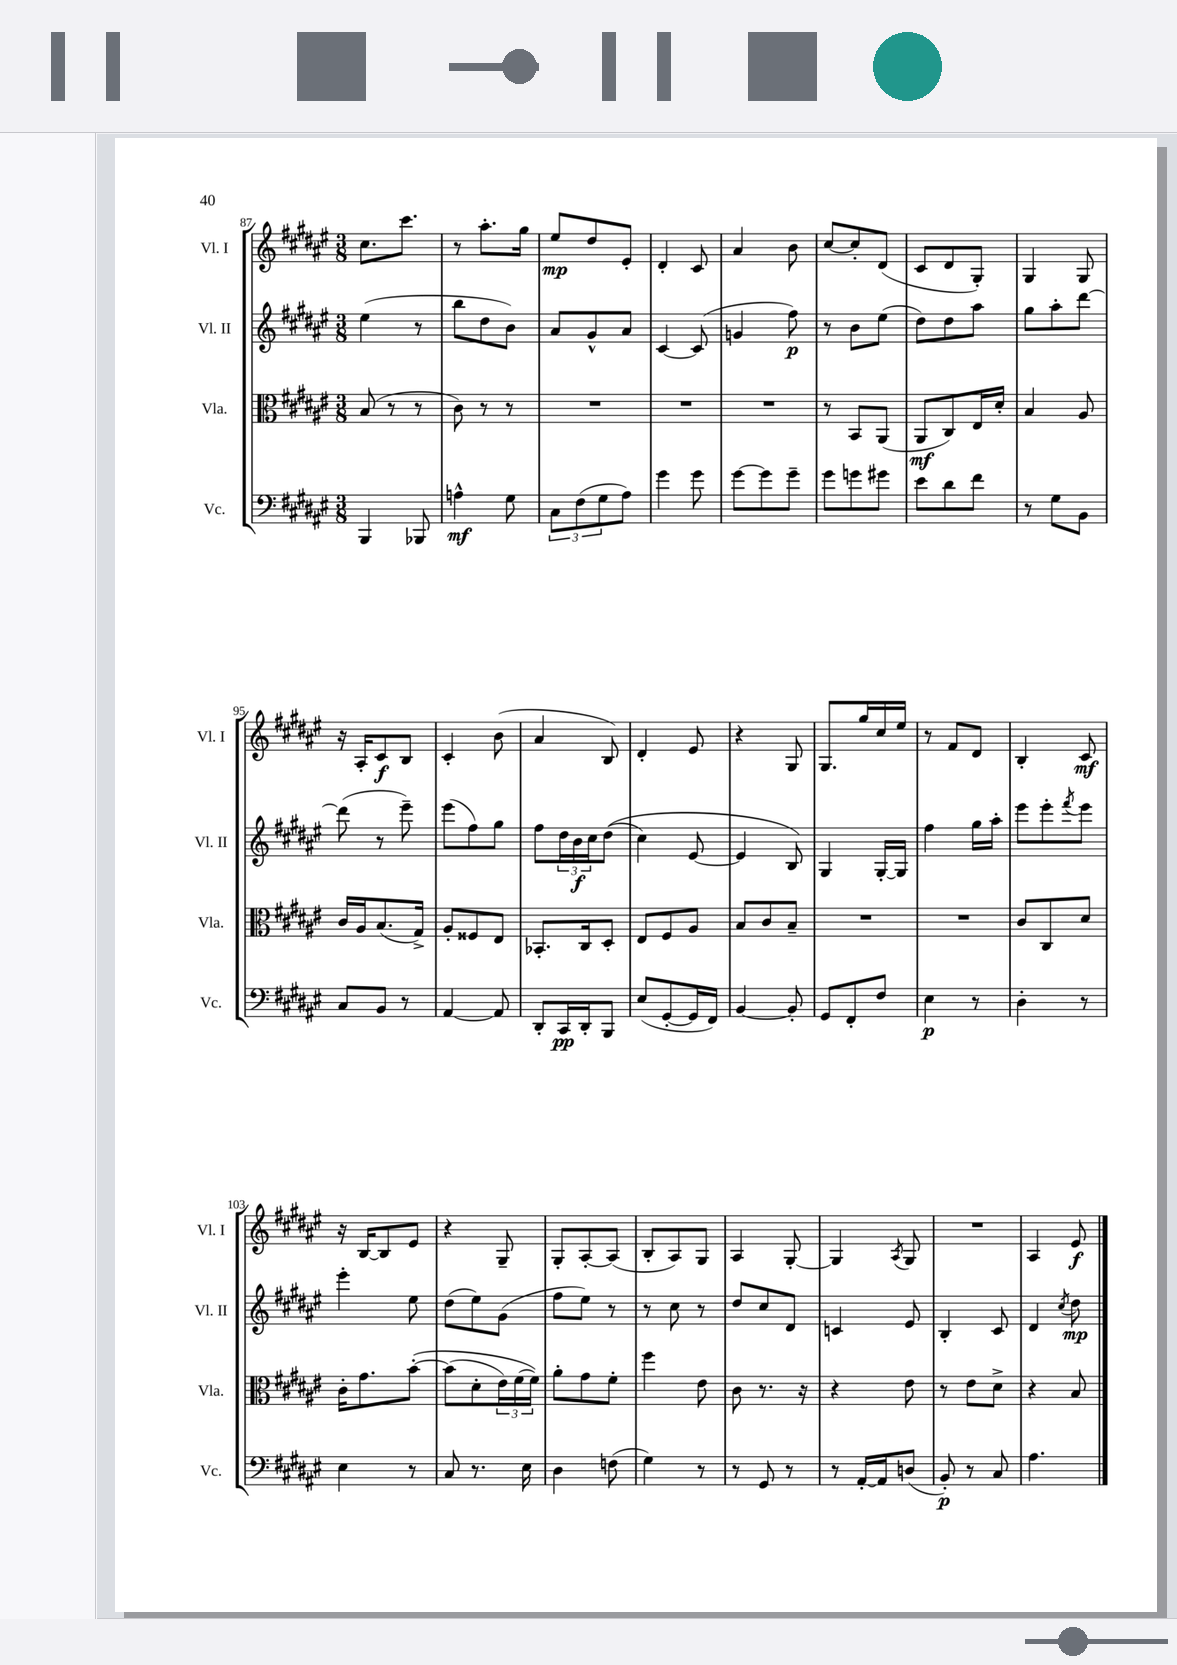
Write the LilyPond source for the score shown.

<<
\new StaffGroup <<
\new Staff = "s0" \with { instrumentName = "Vl. I" shortInstrumentName = "Vl. I" } {
    \clef treble \key fis \major \numericTimeSignature \time 3/8
    cis''8. cis'''8. |
    r8 ais''8.-. gis''16 |
    eis''8\mp dis''8 eis'8-. |
    dis'4-. cis'8 |
    ais'4 b'8 |
    cis''8~ cis''8-. dis'8( |
    cis'8 dis'8 gis8-.) |
    gis4 gis8 |
    r16 ais16-. cis'8\f b8 |
    cis'4-. b'8( |
    ais'4 b8) |
    dis'4-. eis'8 |
    r4 gis8 |
    gis8. gis''16 cis''16 eis''16 |
    r8 fis'8 dis'8 |
    b4-. cis'8\mf |
    r16 b16~ b8 eis'8 |
    r4 gis8-- |
    gis8-. ais8~-. ais8( |
    b8-. ais8) gis8 |
    ais4 gis8~-. |
    gis4 \acciaccatura { ais8 } gis8 |
    R4. |
    ais4 eis'8\f \bar "|." |
}
\new Staff = "s1" \with { instrumentName = "Vl. II" shortInstrumentName = "Vl. II" } {
    \clef treble \key fis \major \numericTimeSignature \time 3/8
    eis''4( r8 |
    b''8 dis''8 b'8) |
    ais'8 gis'8-^ ais'8 |
    cis'4~ cis'8( |
    g'4 fis''8\p) |
    r8 b'8 eis''8( |
    dis''8) dis''8 ais''8 |
    gis''8 ais''8-. dis'''8~ |
    dis'''8( r8 eis'''8--) |
    eis'''8( fis''8) gis''8 |
    fis''8 \tuplet 3/2 { dis''16 b'16\f cis''16 } dis''8(\( |
    cis''4) eis'8~ |
    eis'4 b8\) |
    gis4 gis16~-. gis16 |
    fis''4 gis''16 ais''16-. |
    eis'''8 eis'''8-. \acciaccatura { fis'''8 } eis'''8 |
    eis'''4-. eis''8 |
    dis''8( eis''8) gis'8( |
    fis''8 eis''8) r8 |
    r8 cis''8 r8 |
    dis''8 cis''8 dis'8 |
    c'4 eis'8 |
    b4-. cis'8 |
    dis'4 \acciaccatura { cis''8 } dis''8\mp \bar "|." |
}
\new Staff = "s2" \with { instrumentName = "Vla." shortInstrumentName = "Vla." } {
    \clef alto \key fis \major \numericTimeSignature \time 3/8
    b8( r8 r8 |
    cis'8) r8 r8 |
    R4. |
    R4. |
    R4. |
    r8 b,8 ais,8( |
    ais,8\mf cis8) eis16 dis'16-. |
    b4 ais8 |
    cis'16 ais16 b8.( gis16->) |
    ais8-. fisis8 eis8 |
    bes,8.-. cis16 dis8-. |
    eis8 fis8 ais8 |
    b8 cis'8 b8-- |
    R4. |
    R4. |
    cis'8 cis8 dis'8 |
    cis'16-. gis'8. b'8~-.\( |
    b'8( dis'8-. \tuplet 3/2 { eis'16) fis'16( fis'16)\) } |
    ais'8-. gis'8 fis'8-. |
    fis''4 eis'8 |
    cis'8 r8. r16 |
    r4 eis'8 |
    r8 eis'8 dis'8-> |
    r4 b8 \bar "|." |
}
\new Staff = "s3" \with { instrumentName = "Vc." shortInstrumentName = "Vc." } {
    \clef bass \key fis \major \numericTimeSignature \time 3/8
    b,,4 bes,,8 |
    a4-^\mf gis8 |
    \tuplet 3/2 { cis8 fis8( gis8 } ais8) |
    gis'4 gis'8 |
    gis'8~ gis'8 gis'8-- |
    gis'8 g'8 gis'8 |
    eis'8 dis'8 fis'8 |
    r8 gis8 b,8 |
    cis8 b,8 r8 |
    ais,4~ ais,8 |
    dis,8-. cis,16\pp dis,16-. b,,8 |
    eis8( gis,8~-. gis,16 fis,16) |
    b,4~ b,8-. |
    gis,8 fis,8-. fis8 |
    eis4\p r8 |
    dis4-. r8 |
    eis4 r8 |
    cis8 r8. eis16 |
    dis4 f8( |
    gis4) r8 |
    r8 gis,8 r8 |
    r8 ais,16~-. ais,16 d8( |
    b,8-.\p) r8 cis8 |
    ais4. \bar "|." |
}
>>
>>
\layout { \context { \Score currentBarNumber = #87 } }
